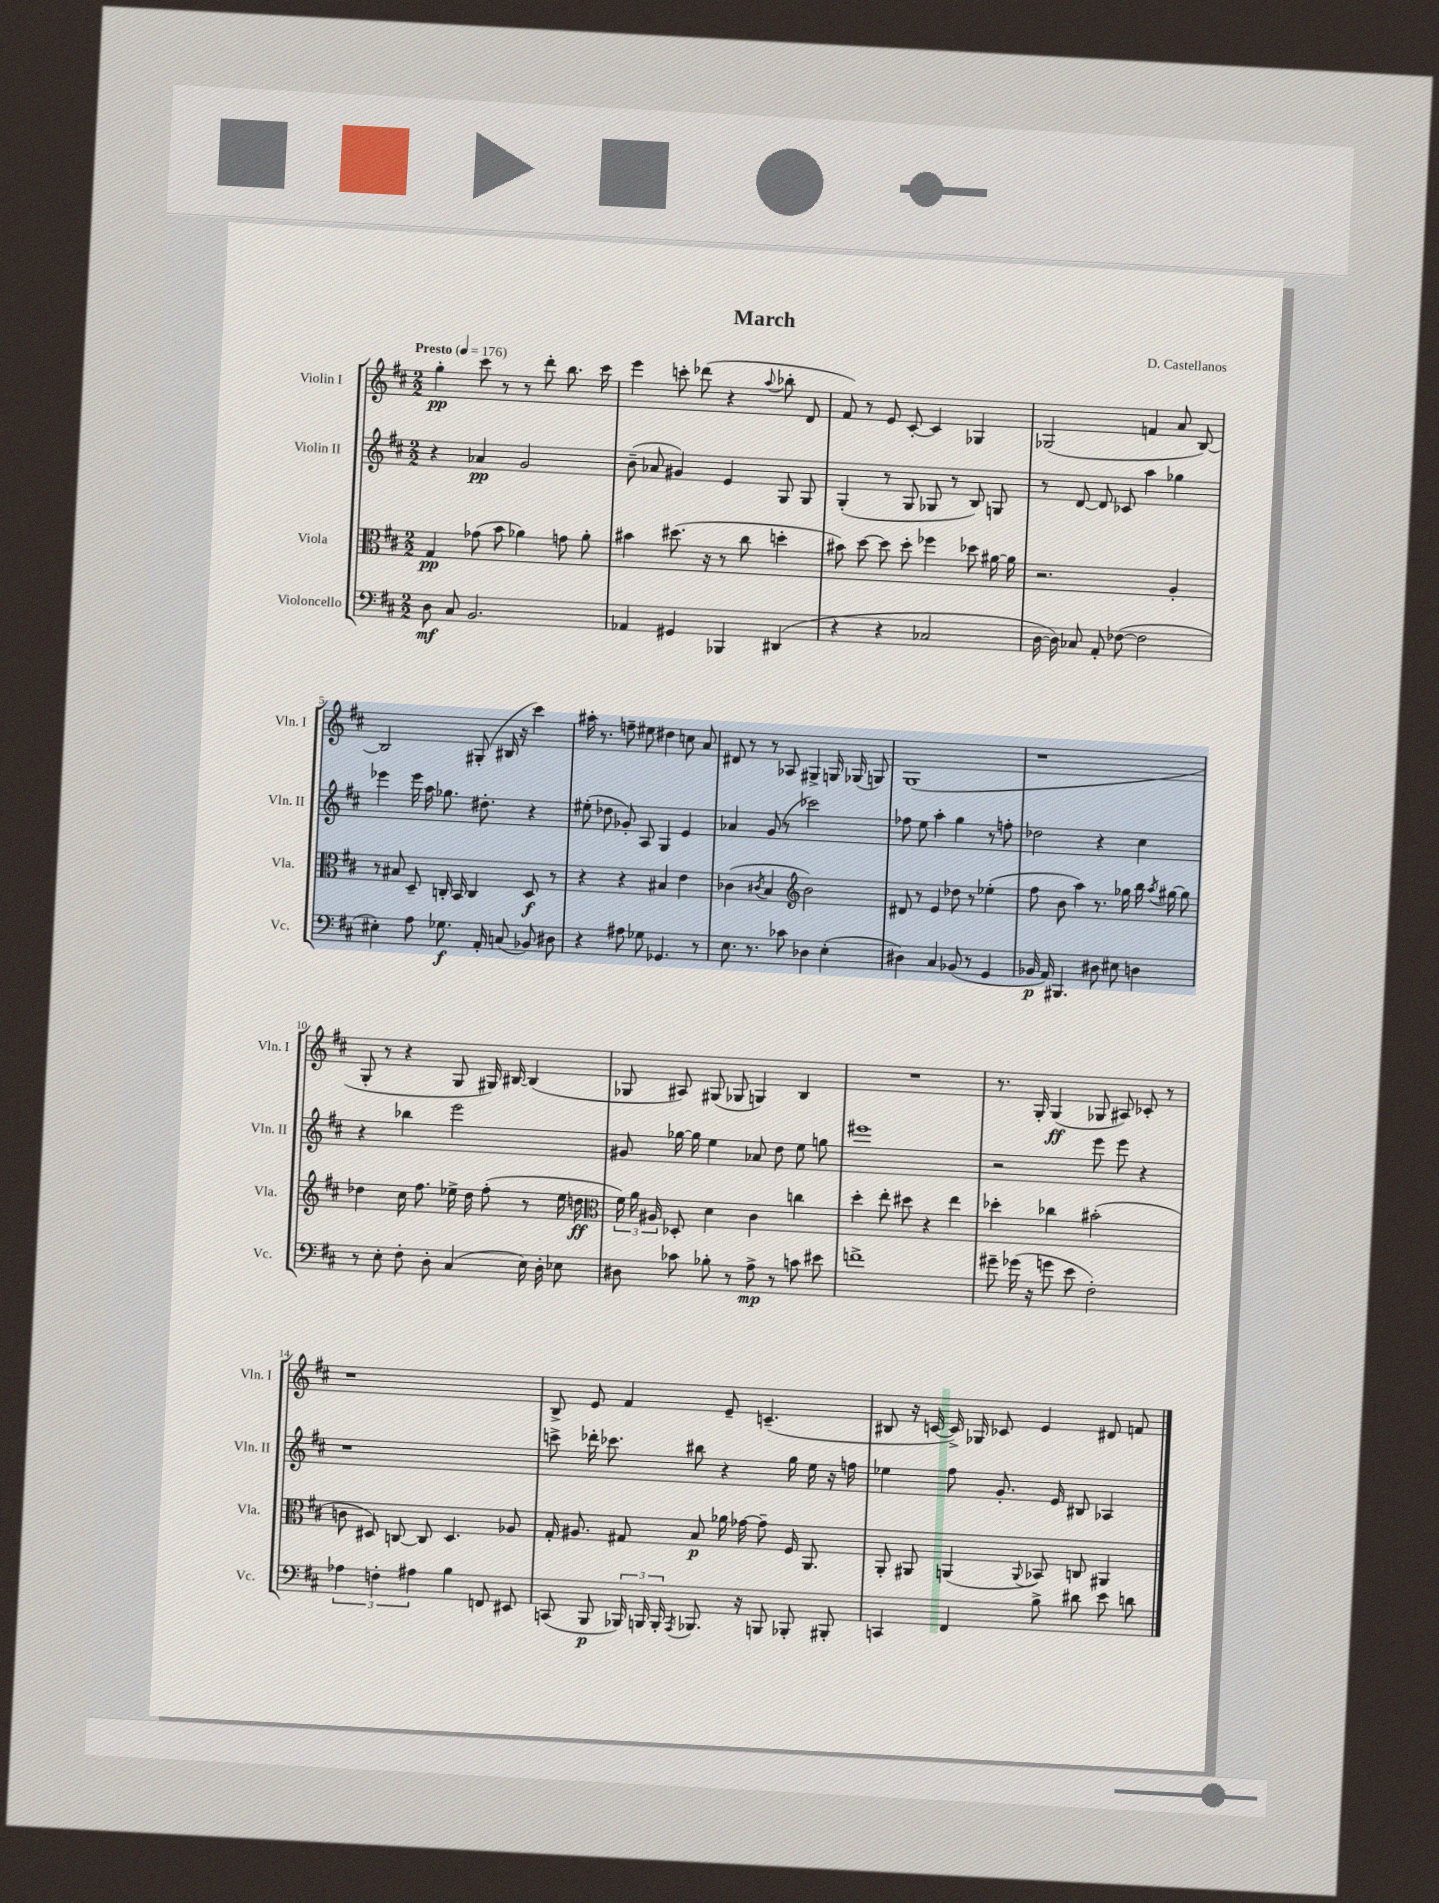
\header { title = "March" composer = "D. Castellanos" }
<<
\new StaffGroup <<
\new Staff = "s0" \with { instrumentName = "Violin I" shortInstrumentName = "Vln. I" } {
    \clef treble \key d \major \numericTimeSignature \time 2/2 \tempo "Presto" 4 = 176
    \autoBeamOff g''4-.\pp cis'''8 r8 r8 d'''8-. b''8. cis'''16 |
    e'''4 c'''8-. des'''8( r4 \appoggiatura { a''8 } bes''8-. d'8 |
    fis'8) r8 e'8 cis'8~-. cis'4 ges4 |
    ges2( f'4 a'8 b8~) |
    b2 gis8-.( bis16 r16 cis'''4) |
    ais''16-. r8. f''8-- eis''8 dis''4 c''8 a'8 |
    dis'8 r8 r8 aes8 gis4-> g16 ges16( g8) |
    g1( |
    r1 |
    g8-. r8 r4 g8 gis16) bis16~ bis4( |
    ges8 ais8) gis8( ges8 g4) b4 |
    R1 |
    r8. g16-. g4\ff( ges8 ais8) ces'8-. r8 |
    r1 |
    b8-> e'8 fis'4 e'8-- c'4.--( |
    bis8 r16 c'16~ c'16->) ges16 ces'8 e'4 dis'8 f'8 \bar "|." |
}
\new Staff = "s1" \with { instrumentName = "Violin II" shortInstrumentName = "Vln. II" } {
    \clef treble \key d \major \numericTimeSignature \time 2/2
    \autoBeamOff r4 aes'4\pp g'2 |
    b'8--( aes'8 gis'4) e'4 g8 g8 |
    g4-.( r8 g8 ges8 r8 b8) g8 |
    r8 d'8~ d'8 ces'8 a''4 ges''4 |
    ees'''4 ees'''16 a''16 ges''8. dis''8.-. r4 |
    eis''8-.( des''8 ges'8-.) a8 g4 e'4 |
    aes'4 g'8( r8 ces'''2) |
    fes''8 e''8 a''4-. g''4 r8 f''8-. |
    des''2 r4 cis''4 |
    r4 bes''4 e'''2 |
    gis'8 ges''16~ ges''16 e''4 aes'8 d''8 e''8 g''8 |
    eis'''1 |
    r2 e'''8 e'''8 r4 |
    r1 |
    c'''8-> des'''16-. ces'''8. bis''8 r4 g''16 e''16 r16 f''16 |
    ees''4 fis''8 g'8.-. e'16 bis8 aes4 \bar "|." |
}
\new Staff = "s2" \with { instrumentName = "Viola" shortInstrumentName = "Vla." } {
    \clef alto \key d \major \numericTimeSignature \time 2/2
    \autoBeamOff g4\pp ges'8( b'8 aes'4) g'8 aes'8-. |
    bis'4 dis''8.( r16 r8 cis''8 d''4-. |
    bis'8) d''8~ d''8 d''8-. fes''4 des''8 ais'16~ ais'16 |
    r2. a4-. |
    r8 bis8 d8-- c16-. b,16 c4 d8\f r8 |
    r4 r4 bis4 e'4 |
    ces'4( \acciaccatura { cis'8 } b4 \clef treble b'2) |
    dis'8 r8 e'4 des''8 r8 ees''4-.( |
    fis''8 b'8 a''4) r8. ges''16 b''16 \acciaccatura { a''8 } gis''16~ gis''8 |
    des''4 cis''16 fis''8. ees''16-> des''16 fis''8-.( r8 ees''16 d''16\ff |
    \clef alto \tuplet 3/2 { fis'16) a'16 ais16 } des8-. d'4 cis'4 c''4 |
    d''4-. e''8-. dis''8 r4 e''4 |
    des''4-. ces''4 bis'2-.( |
    c'8 dis8) c8~ c8 dis4. aes8 |
    g16-. ais8. gis8 b8\p aes'16 ges'16~ ges'8-- fis16 a,8. |
    a,8-. ais,8 a,4( \appoggiatura { a,8 } bes,8) c8 ais,4 \bar "|." |
}
\new Staff = "s3" \with { instrumentName = "Violoncello" shortInstrumentName = "Vc." } {
    \clef bass \key d \major \numericTimeSignature \time 2/2
    \autoBeamOff d8\mf cis8 b,2. |
    aes,4 gis,4 bes,,4 dis,4( |
    r4 r4 ces2 |
    d16~ d16) ces8 a,8-. fes8~( fes2 |
    eis4-.) a8 ges8.\f a,16-. c8( bes,8) dis8 |
    r4 ais8 ges8 ges,4. r8 |
    e8. r8. ces'8 des4 e4-.( |
    dis4) cis4 bes,8( r8 g,4 |
    bes,16\p a,16) bis,,4. dis8 eis8 d4 |
    r8 e8-. fis8-. d8-. cis4( e16) d16-. ees8 |
    dis8 ces'8 bes8-. r8 a8->\mp r8 c'8 eis'8 |
    f'1-> |
    gis'8-- ges'16( r16 g'8 e'8 fis2-.) |
    \tuplet 3/2 { aes4 f4-. ais4 } b4 f,8 eis,8 |
    c,8( b,,8\p \tuplet 3/2 { bes,,16) b,,16 b,,16-. } \acciaccatura { a,,8 } bes,,8. r16 b,,8 bes,,8-. bis,,8-. |
    c,4 fis,4 b8-> dis'8 e'8 d'8 \bar "|." |
}
>>
>>
